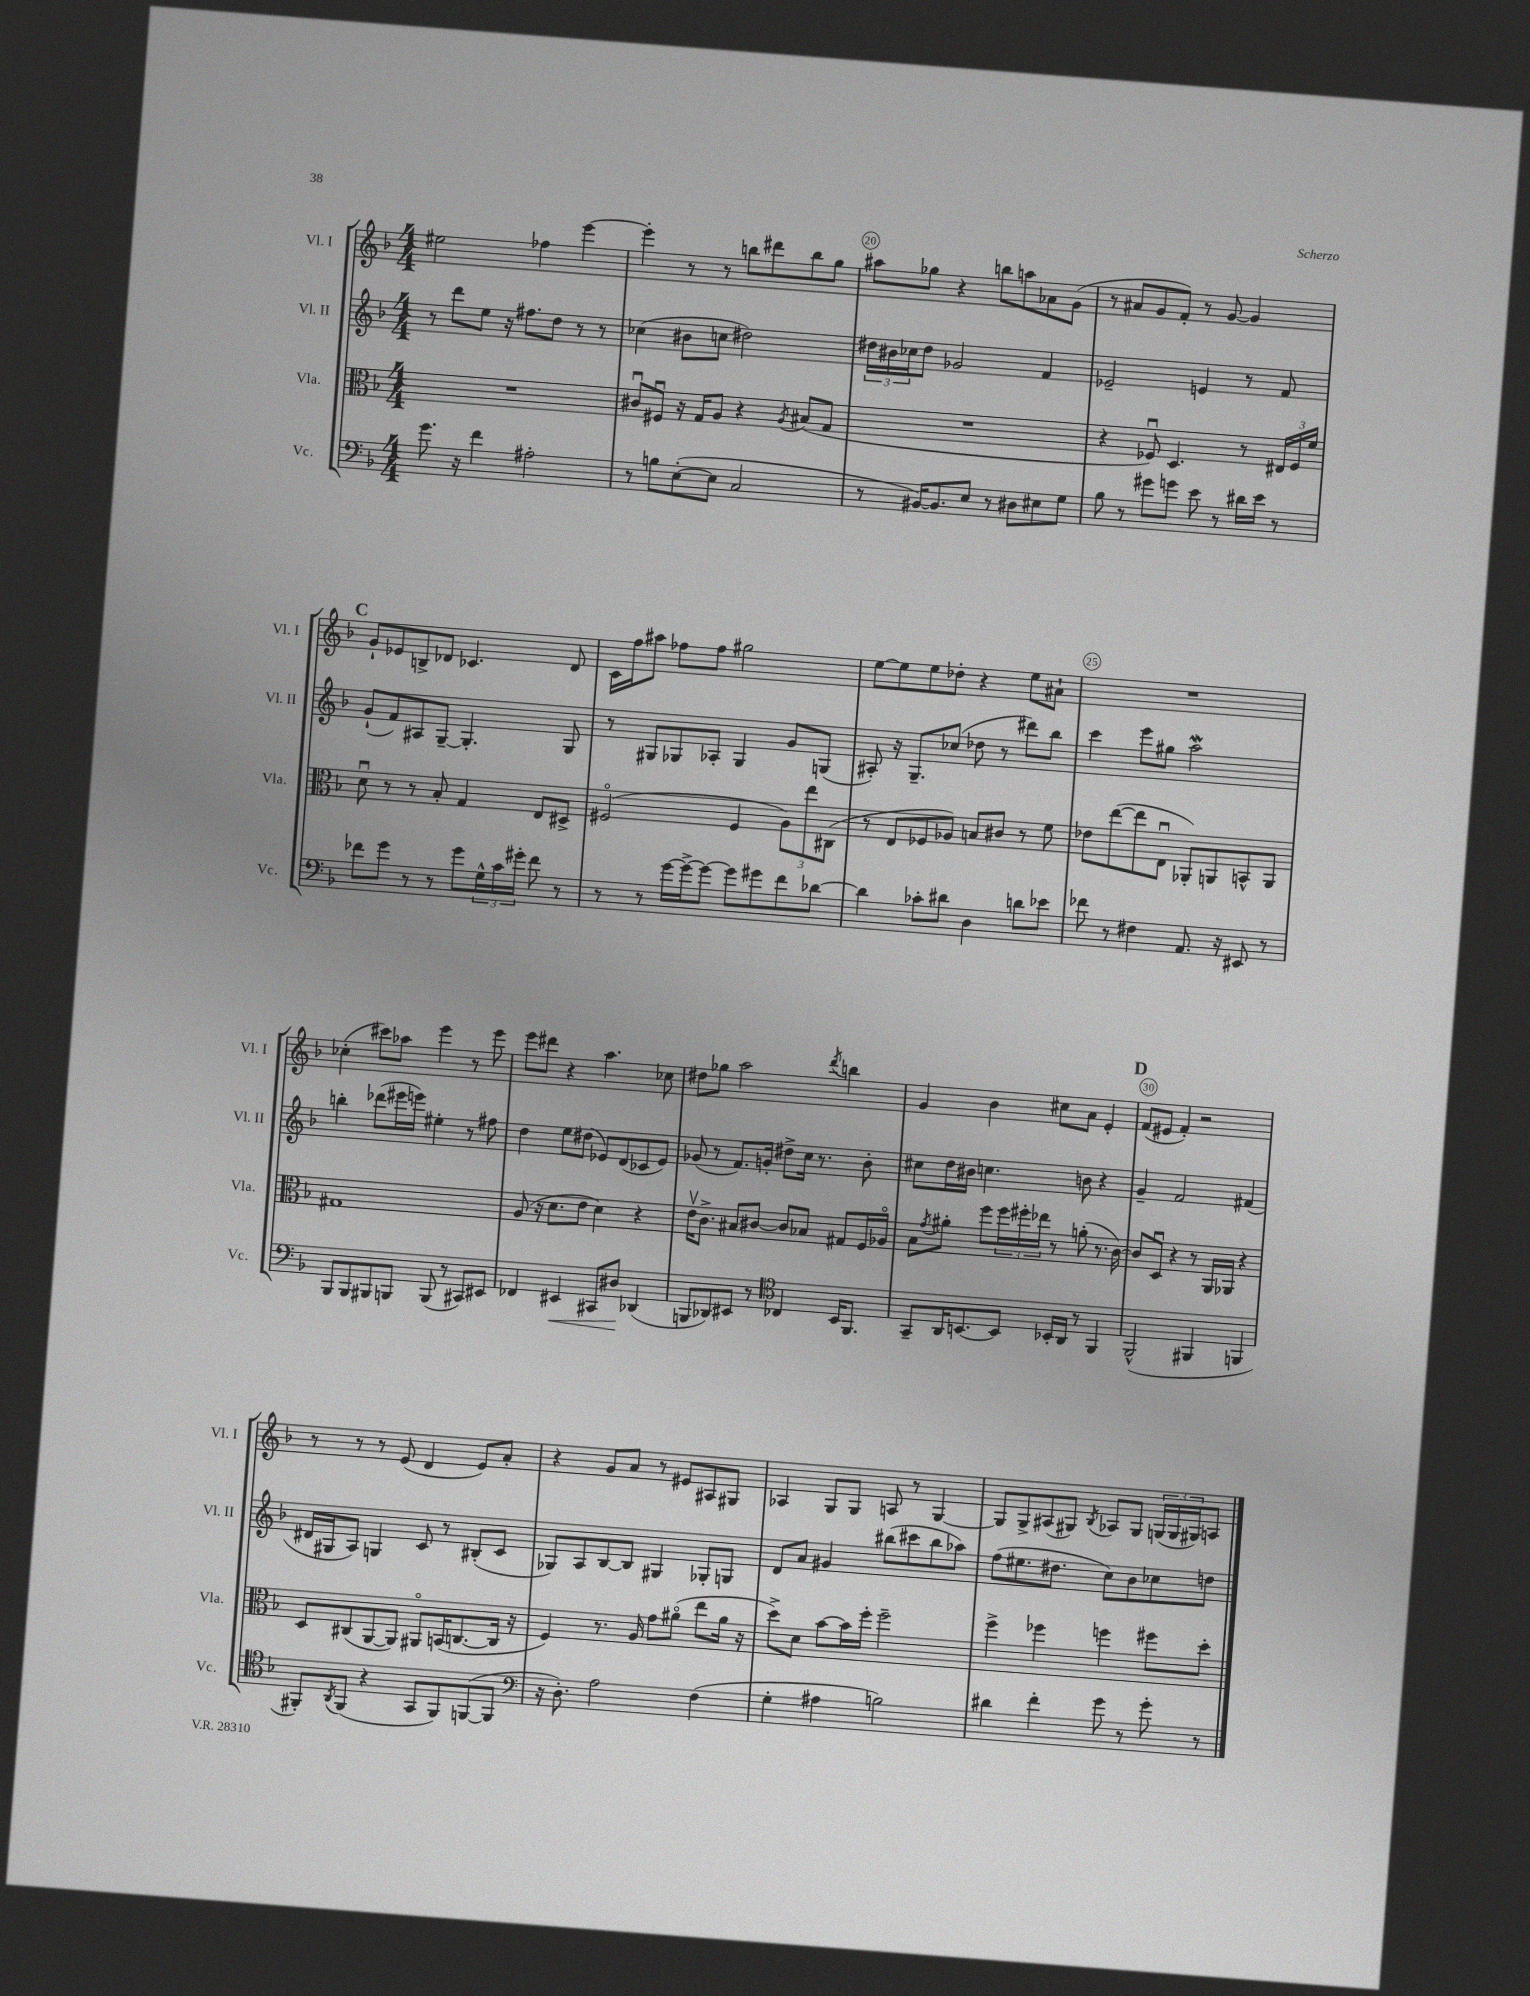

**kern	**kern	**kern	**kern
*staff4	*staff3	*staff2	*staff1
*clefF4	*clefC3	*clefG2	*clefG2
*k[b-]	*k[b-]	*k[b-]	*k[b-]
*M4/4	*M4/4	*M4/4	*M4/4
8.g	1r	8r	2ee#
.	.	8ddd	.
16r	.	.	.
4f	.	8ee	.
.	.	16r	.
.	.	8.ff#	.
2A#'	.	.	4ff-
.	.	8dd	.
.	.	8r	[4eee
.	.	8r	.
=	=	=	=
8r	8c#u	(4cc-	4eee']
8B	8F#u	.	.
([8E'	16r	8b#	8r
.	16G	.	.
8E]	8A	8cc	8r
2C	4r	2dd#)	8bb
.	.	.	8ddd#
.	8qA	.	.
.	(8B#	.	8bb
.	8G	.	8gg
=	=	=	=
8r	1r	24dd#	8aa#
.	.	24b#	.
.	.	24cc-	.
[16BB#)	.	8dd#	8gg-
8.BB#]	.	.	.
.	.	2g-	4r
8E	.	.	.
8r	.	.	8bb
8D#	.	.	8aa
8E#	.	4f	8a-
8G	.	.	(8g
=	=	=	=
8B-	4r	2e-~	8r
8r	.	.	8a#
8g#	8F-u)	.	8g
8g	4.D	.	8f')
8e	.	4e	8r
8r	.	.	[8g
16d#	8r	8r	4g]
16e	.	.	.
8r	24E#	8f	.
.	24F-	.	.
.	24f	.	.
=	=	=	=
8f-	8du	(8g`	8g`
8g	8r	8f)	8e-
8r	8r	8A#	8B^
8r	8B-'	[8G~	8d-
8g	4G	4.G']	4.c-
24G^^	.	.	.
24c	.	.	.
24g#'	.	.	.
8f-	8E	.	.
8r	8D#^	8G	8d-
=	=	=	=
8r	(2F#o	8r	16c
.	.	.	16ff
8r	.	8G#	8aa#
[16g	.	8G-	8ff-
16g^_	.	.	.
8g_	.	8A-'	8ff-
8g]	4F#	4G-	2gg#
8g#	.	.	.
8f	12A)	8g	.
.	12ee	.	.
[8d-	.	(8G	.
.	(12C#	.	.
=	=	=	=
4d-]	8r	8A#')	[8ee
.	8E	16r	8ee]
.	.	8.G~	.
8c-'	8F-	.	8ee
8d#	8A-)	(8cc-	8dd-'
4D	8B	8dd-	4r
.	8c#	8r	.
8d	8r	8ddd#)	8ee
8e-	8f	8bb-	8a#`
=	=	=	=
8f-	8e-	4ccc	1r
8r	([8ee	.	.
4F#	8ee]	8eee	.
.	8Eu	8gg#	.
8.AA	8AA-')	2aa	.
.	8AA	.	.
16r	.	.	.
8EE#	8BB^^	.	.
8r	8AA	.	.
=	=	=	=
8BBB-	1G#	4bb'	(4cc-'
8BBB-	.	.	.
8BBB#	.	(8ddd-	8ccc#)
8BBB	.	16eee#	8aa-
.	.	16eee)	.
(8BBB	.	4ee#'	4eee
8r	.	.	.
8CC#)	.	8r	8r
8EE#	.	8ff#	8eee
=	=	=	=
4FF-	(8A	4dd	8eee
.	16r	.	8ddd#
.	8.d	.	.
4EE#	.	8ee	4r
.	8e	(8dd#	.
8CC#	4d)	8e-)	4.aa
8D#	.	(8d	.
(4DD-	4r	8c-	.
.	.	8e-)	8cc-
=	=	=	=
8BBB	16ev	(8g-	8dd#
.	8.c^	.	.
8DD-)	.	8r	8gg-
8EE#	8B#	8.f)	2aa
8r	[8c#	.	.
.	.	16g'	.
*clefC4	*	*	*
4C-	8c#]	8dd#^	.
.	8B-	16cc	.
.	.	8.r	.
.	.	.	8qddd
16BB-	8G#	.	4bb
8.FF	.	.	.
.	16F	8b-'	.
.	16A-o	.	.
=	=	=	=
8GG~	8B-	8cc#	4g
.	8qg	.	.
16AA	8a#'	16dd	.
[8.BB	.	16b#	.
.	8ff	4.cc	4b-
8BB]	24ff	.	.
.	24ff#'	.	.
.	24ee-	.	.
16BB-'	8r	.	8cc#
16AA	.	.	.
8r	(8a'	8b	8a
4FF	8.r	4r	4e'
.	[16c)	.	.
=	=	=	=
(2FF^^	8c]	4g~	(8f
.	8Du	.	8e#
.	4r	2f	4f')
4FF#	8r	.	2r
.	16AA	.	.
.	16AA-	.	.
4FF	4r	(4f#	.
=	=	=	=
8FF#')	8D	16d#	8r
.	.	16G#	.
8qAA	.	.	.
(8FF#	(8C#	8A)	8r
4r	[8AA	4G	8r
.	8AA])	.	(8e
8GG	8AA#o	8c	4d
8FF#)	(16BB	8r	.
.	[8.C	.	.
([8FF	.	(8B#'	8e)
8FF]	16C]	8c	8a'
.	16r	.	.
=	=	=	=
*clefF4	*	*	*
16r	4F)	8G-)	4r
8.D')	.	.	.
.	.	8A	.
2A	8.r	[8B-	8g
.	.	8B-]	8a
.	16A	.	.
.	8g	4G#	8r
.	(8a#o	.	8e#
(4F	8ee	8G-'	8A#
.	16a#	8G	8G#
.	16r	.	.
=	=	=	=
4G'	8dd^)	8d	4A-
.	8d	8a	.
4A#	[8b-	4g#	8G
.	16b-]	.	8G
.	16ff'	.	.
2B)	2ff~	(8bb#	8A
.	.	8ccc#	8r
.	.	8bb#	[4G
.	.	8aa-)	.
=	=	=	=
4d#	4ff^	(8ff	8G]
.	.	8.ee#	8G^
4f'	4ff-	.	(8A#
.	.	8.dd#	.
.	.	.	8G#)
.	.	.	8qB-
8g	4ff	8cc)	8A-
8r	.	8b-	8G#
8g'	8ff#	8cc-	(24G
.	.	.	24G
.	.	.	24G#)
8r	8dd'	8dd	8A
==	==	==	==
*-	*-	*-	*-
